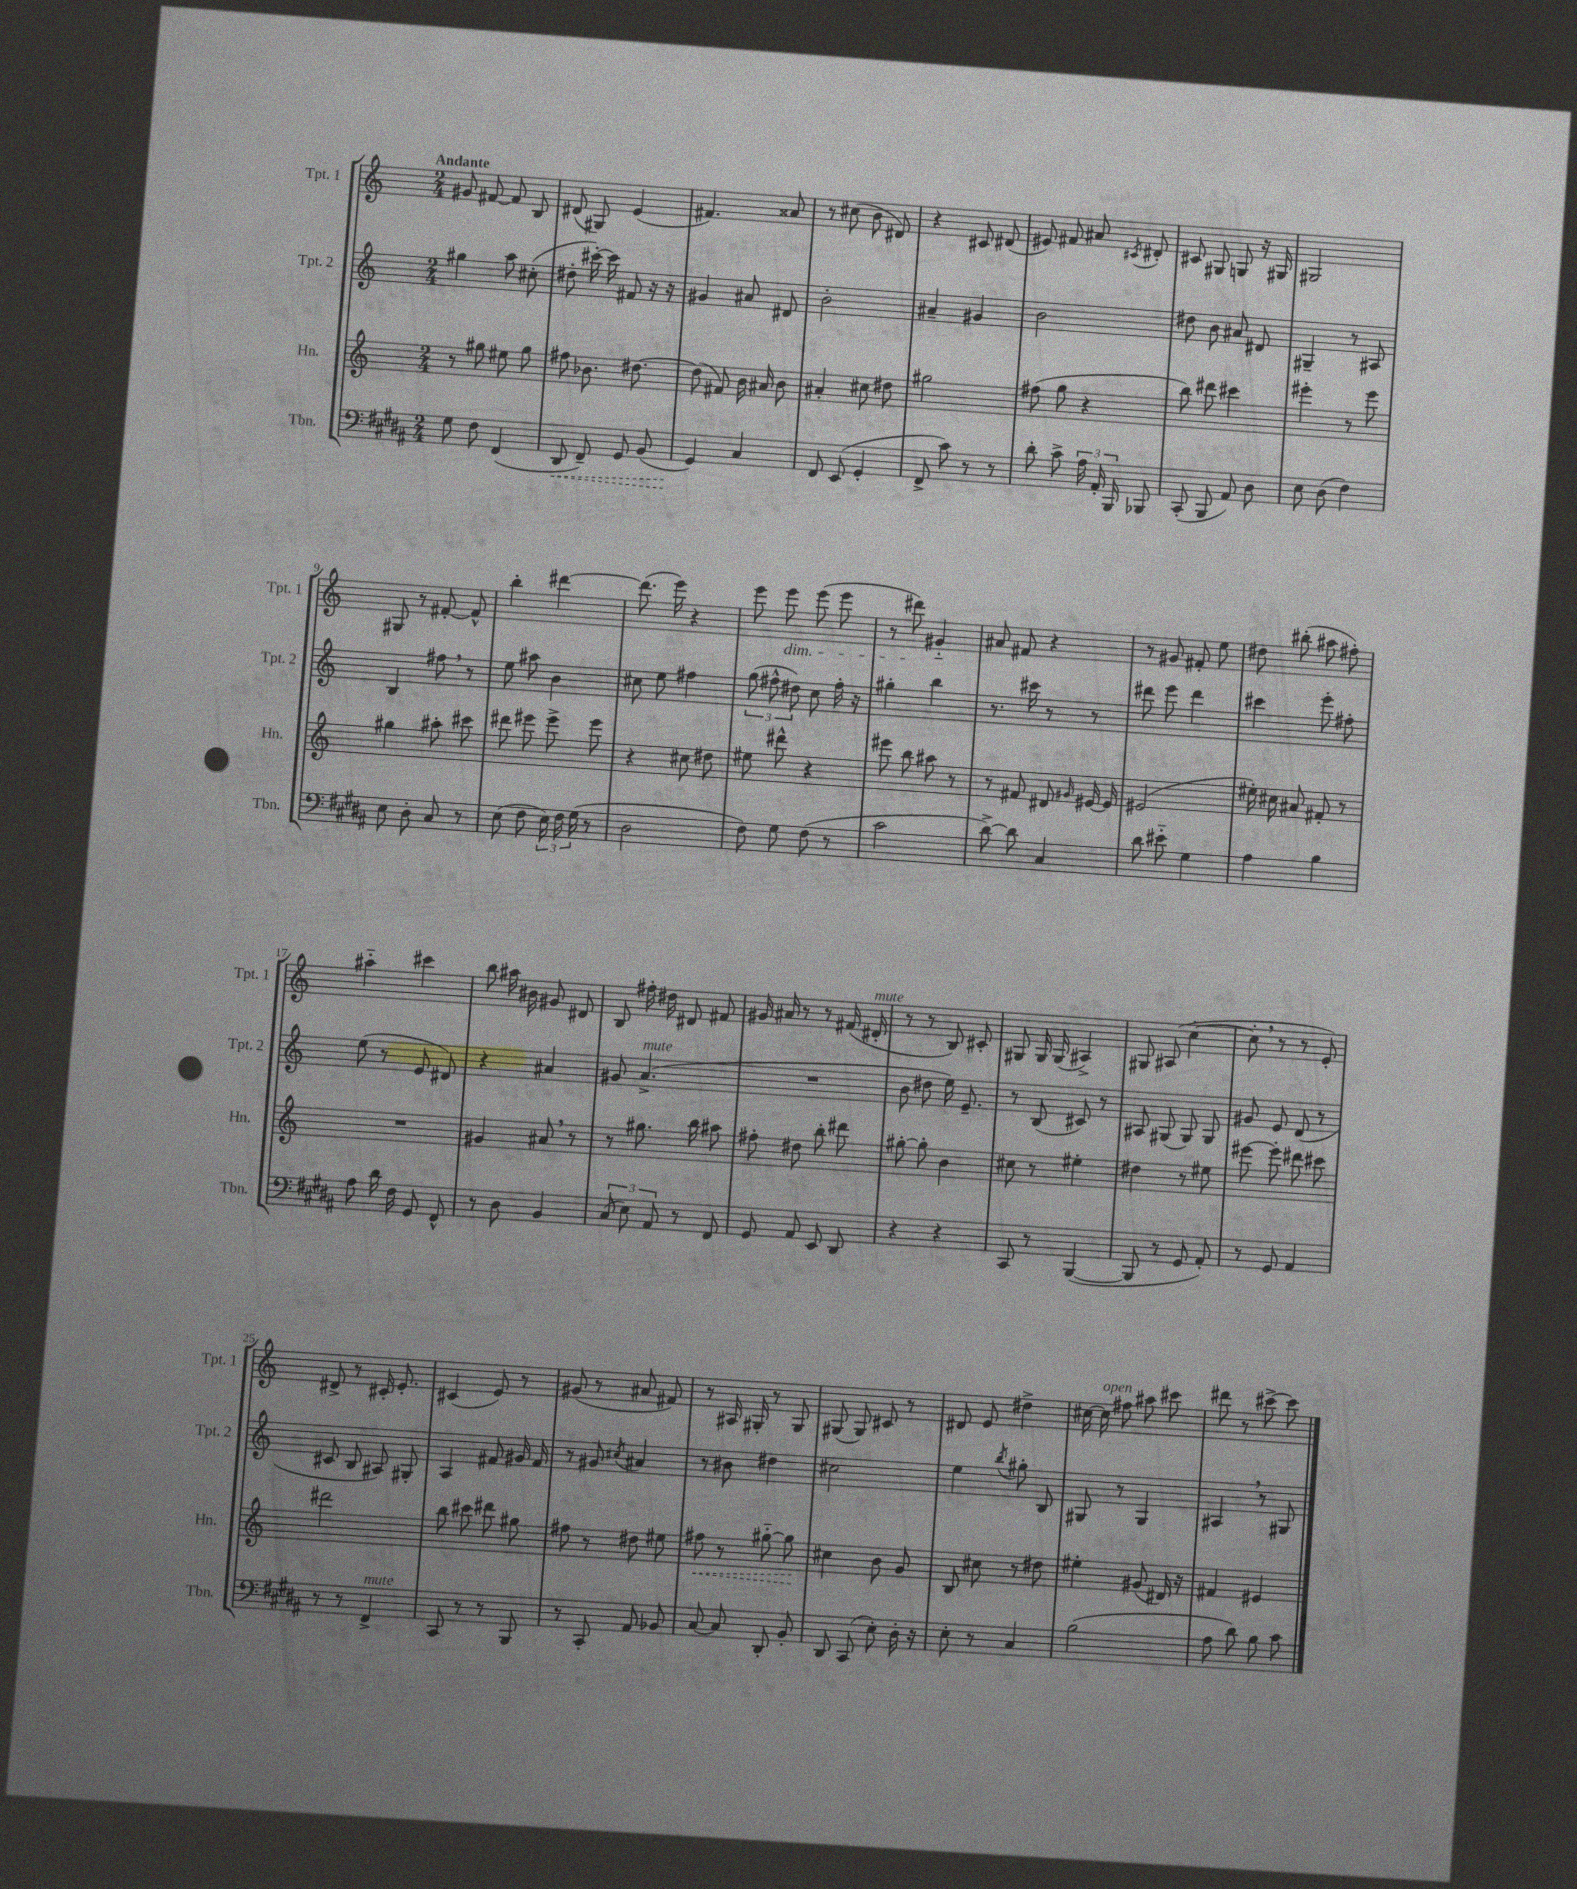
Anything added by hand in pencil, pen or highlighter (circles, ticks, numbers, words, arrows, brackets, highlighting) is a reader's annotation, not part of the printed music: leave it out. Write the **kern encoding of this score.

**kern	**dynam	**kern	**dynam	**kern	**kern
*part4	*part4	*part3	*part3	*part2	*part1
*staff4	*staff4	*staff3	*staff3	*staff2	*staff1
*I"Tbn.	*	*I"Hn.	*	*I"Tpt. 2	*I"Tpt. 1
*I'Tbn.	*	*I'Hn.	*	*I'Tpt. 2	*I'Tpt. 1
*clefF4	*	*clefG2	*	*clefG2	*clefG2
*k[f#c#g#d#a#]	*	*k[]	*	*k[]	*k[]
*M2/4	*	*M2/4	*	*M2/4	*M2/4
=1	=1	=1	=1	=1	=1
!	!	!	!	!	!LO:TX:a:B:t=Andante
8G#\	.	8r	.	4gg#X\	8g#X/
8F#\	.	8gg#X\	.	.	[8f#X/
(4FF#/	.	8ee#X\	.	8aa\	8f#/]
.	.	8gg#\	.	(8cc#X'\	8B/
=2	=2	=2	=2	=2	=2
!	!LO:HP:b	!	!	!	!
8DD#/	<	8ff#X\	.	8dd#X'\	(8d#X/
8FF#~/)	.	8.b-X\	.	[16ccc#X'\)	8G#X/)
.	.	.	.	16ccc#\]	.
8GG#/	.	.	.	8f#X/	(4e/
.	.	[8.dd#X\	.	.	.
(8BB/	.	.	.	16r	.
.	.	.	.	16r	.
=3	=3	=3	=3	=3	=3
4GG#/)	.	(8dd#\]	.	4g#X/	4.f#X/)
.	.	8f#X/)	.	.	.
4C#/	[	16b\	.	8a#X/	.
.	.	16a#X/	.	.	.
.	.	8b\	.	8d#X/	8a##X/
=4	=4	=4	=4	=4	=4
8FF#/	.	4a#X'/	.	2b'\	8r
(8EE/	.	.	.	.	(8cc#X\
4GG#'/	.	8cc#X\	.	.	8b\
.	.	8dd#X\	.	.	8d#X/)
=5	=5	=5	=5	=5	=5
8FF#^/	.	2gg#X\	.	4a#X~/	4r
8c#\)	.	.	.	.	.
8r	.	.	.	4g#X/	8c#X/
8r	.	.	.	.	(8d#X/
=6	=6	=6	=6	=6	=6
8d#'\	.	(8ff#X\	.	2b\	8e#X/)
8c#^\	.	8gg\	.	.	8f#X/
24A#\	.	4r	.	.	8a#X/
24AA#'/	.	.	.	.	.
24BBB/	.	.	.	.	.
.	.	.	.	.	8qc#X/
8BBB-X/	.	.	.	.	8d#X'/
=7	=7	=7	=7	=7	=7
(8CC#'/	.	8bb\)	.	8dd#X\	8c#X/
8BBB/	.	8ddd#X\	.	8b\	8G#X/
8AA#/)	.	4ccc#X\	.	8a#X/	8Gn/
8D#\	.	.	.	8d#X/	16r
.	.	.	.	.	16G#X/
=8	=8	=8	=8	=8	=8
8E\	.	4eee#X'\	.	4G#X~/	2G#X/
(8D#\	.	.	.	.	.
4F#\)	.	8r	.	8r	.
.	.	8eee#\	.	8A#X/	.
!!LO:LB:g=z
=9	=9	=9	=9	=9	=9
8E\	.	4gg#X\	.	4B/	8G#X/
8D#'\	.	.	.	.	8r
8C#/	.	8aa#X'\	.	8ff#X,\	[8f#X'/
8r	.	8ccc#X\	.	8r	8f#^^/]
=10	=10	=10	=10	=10	=10
(8E\	.	8ddd#X\	.	8ee\	4bb'\
8F#\	.	8eee#X\	.	8aa#X\	.
24E\)	.	8eee#^\	.	4b\	[4ddd#X\
24F#\	.	.	.	.	.
(24G#\	.	.	.	.	.
8r	.	8eee#\	.	.	.
=11	=11	=11	=11	=11	=11
2D#\	.	4r	.	8cc#X\	(8.ddd#\]
.	.	.	.	8ee\	.
.	.	.	.	.	16eee\)
.	.	8cc#X\	.	4ff#X\	4r
.	.	8dd#X\	.	.	.
=12	=12	=12	=12	=12	=12
8F#\)	.	8ee#X\	.	(12gg\	8eee\
.	.	.	.	12ff#X^^\	.
!	!	!	!	!	!LO:TX:b:i:t=dim.
8G#\	.	8ddd#X^^\	.	.	8eee\
.	.	.	.	12dd#X\)	.
(8F#\	.	4r	.	8cc\	(8eee\
8r	.	.	.	16ff#'\	8eee\
.	.	.	.	16r	.
=13	=13	=13	=13	=13	=13
2c#\	.	8eee#X\	.	4gg#X'\	8r
.	.	8bb\	.	.	8ddd#X\)
.	.	8aa#X\	.	4bb\	4g#X/
.	.	8r	.	.	.
=14	=14	=14	=14	=14	=14
[8d#^\)	.	8r	.	8.r	8a#X/
8d#\]	.	8f#X/	.	.	8f#X/
.	.	.	.	16ccc#X\	.
4C#/	.	8d#X/	.	8r	4r
.	.	16qqg#X/	.	.	.
.	.	[16e#X/	.	8r	.
.	.	16e#/]	.	.	.
=15	=15	=15	=15	=15	=15
8d#\	.	(2e#X/	.	8ddd#X\	8r
8e#X\	.	.	.	8eee\	8g#X/
4G#\	.	.	.	4ddd#\	8f#X'/
.	.	.	.	.	8ee\
=16	=16	=16	=16	=16	=16
4A#\	.	16ee#X'\)	.	4ccc#X\	8dd#X\
.	.	16cc#X\	.	.	.
.	.	8a#X/	.	.	(8bb#X'\
4B\	.	8f#X'/	.	8eee'\	8aa#X\
.	.	8r	.	8ff#X'\	8ff#X'\)
!!LO:LB:g=z
=17	=17	=17	=17	=17	=17
8A#\	.	2r	.	(8ee\	4aa#X\
16d#\	.	.	.	8r	.
16F#\	.	.	.	.	.
8GG#/	.	.	.	8e/	4ccc#X\
8FF#^^/	.	.	.	8d#X/)	.
=18	=18	=18	=18	=18	=18
8r	.	4g#X/	.	4r	8bb\
8D#\	.	.	.	.	16aa#X\
.	.	.	.	.	16b#X\
4BB/	.	8a#X,/	.	4a#X/	8g#X/
.	.	8r	.	.	8d#X/
=19	=19	=19	=19	=19	=19
(12C#/	.	8r	.	8g#X/	8B/
12E\)	.	.	.	.	.
!	!	!	!	!LO:TX:a:i:t=mute	!
.	.	8.gg#X\	.	(4.a^/	16ff#X'\
12AA#/	.	.	.	.	.
.	.	.	.	.	16dd#X\
8r	.	.	.	.	8d#X/
.	.	16bb\	.	.	.
8FF#/	.	8aa#X\	.	.	8f#X/
=20	=20	=20	=20	=20	=20
8GG#/	.	8ff#X'\	.	2r	16g#X/
.	.	.	.	.	16a#X/
8AA#/	.	8dd#X\	.	.	8r
8EE/	.	8bb'\	.	.	8r
8DD#/	.	8ddd#X\	.	.	(16f#X/
!	!	!	!	!	!LO:TX:a:i:t=mute
.	.	.	.	.	16d#X'/
=21	=21	=21	=21	=21	=21
4r	.	[8gg#X'\	.	8b\	8r
.	.	8gg#'\]	.	8dd#X\	8r
4r	.	4b\	.	16ee\)	8B/)
.	.	.	.	8.e~/	.
.	.	.	.	.	8c#X'/
=22	=22	=22	=22	=22	=22
8CC#/	.	8cc#X\	.	8r	8G#X/
8r	.	8r	.	(8B/	16G#/
.	.	.	.	.	(16G#/
([4BBB/	.	4ee#X'\	.	8c#X/)	4A#X^/)
.	.	.	.	8r	.
=23	=23	=23	=23	=23	=23
8BBB/]	.	4dd#X\	.	8A#X/	8G#X/
8r	.	.	.	(8G#X/	(8A#X/
8GG#/	.	8r	.	8G#/)	[4cc'\
8AA#'/)	.	8ee#X\	.	8G#/	.
=24	=24	=24	=24	=24	=24
8r	.	[8eee#X\	.	8g#X/	8cc',\]
8GG#/	.	8eee#'\]	.	8e/	8r
4AA#/	.	8ddd#X\	.	(8d/	8r
.	.	8ccc#X\	.	8r	8e'/)
!!LO:LB:g=z
=25	=25	=25	=25	=25	=25
8r	.	2ddd#X\	.	8c#X/	8d#X^/
8r	.	.	.	8B/	8r
!LO:TX:a:i:t=mute	!	!	!	!	!
4FF#^/	.	.	.	8A#X/)	16c#X'/
.	.	.	.	.	8.e'/
.	.	.	.	8G#X'/	.
=26	=26	=26	=26	=26	=26
8CC#/	.	8bb\	.	4A/	(4c#X/
8r	.	8ccc#X\	.	.	.
8r	.	8ddd#X\	.	8f#X/	8e/)
8BBB/	.	8gg#X\	.	16g#X/	8r
.	.	.	.	16f#/	.
=27	=27	=27	=27	=27	=27
8r	.	8ff#X\	.	8r	(8g#X/
8CC#'/	.	8r	.	8g#X/	8r
.	.	.	.	8qcc#X/	.
8AA#/	.	8dd#X\	.	4a#X/	8a#X/
8BB-X/	.	8ee#X\	.	.	8f#X/)
=28	=28	=28	=28	=28	=28
!	!	!	!LO:HP:b	!	!
[8C#/	.	8ff#X\	<	8r	8r
8C#/]	.	8r	.	8b#X\	16A#X/
.	.	.	.	.	16G#X'/
8DD#'/	.	[8gg#X\	.	4dd#X\	8r
8BB'/	.	8gg#\]	.	.	8G#/
.	.	.	[	.	.
=29	=29	=29	=29	=29	=29
8DD#/	.	4cc#X\	.	2cc#X\	(8G#X/
(8CC#/	.	.	.	.	8G#/)
8E'\)	.	8b\	.	.	8c#X/
16D#'\	.	8g/	.	.	8r
16r	.	.	.	.	.
=30	=30	=30	=30	=30	=30
8E'\	.	8B/	.	4ee\	8d#X/
8r	.	8cc#X\	.	.	8e/
.	.	.	.	8qbb/	.
4C#/	.	8r	.	8gg#X'\	4dd#X^\
.	.	8dd#X\	.	8B/	.
=31	=31	=31	=31	=31	=31
(2B\	.	4ee#X'\	.	8G#X/	[16cc#X\
!	!	!	!	!	!LO:TX:a:i:t=open
.	.	.	.	.	16cc#\]
.	.	.	.	8r	8ff#X\
.	.	(8g#X/	.	4G#/	8aa#X\
.	.	16d#X/)	.	.	8ccc#X\
.	.	16r	.	.	.
=32	=32	=32	=32	=32	=32
8A#\	.	4f#X/	.	4A#X,/	8ddd#X\
8d#\)	.	.	.	.	8r
8B\	.	4e#X/	.	8r	[8ccc#X^\
8c#\	.	.	.	8G#X/	8ccc#\]
==	==	==	==	==	==
*-	*-	*-	*-	*-	*-
